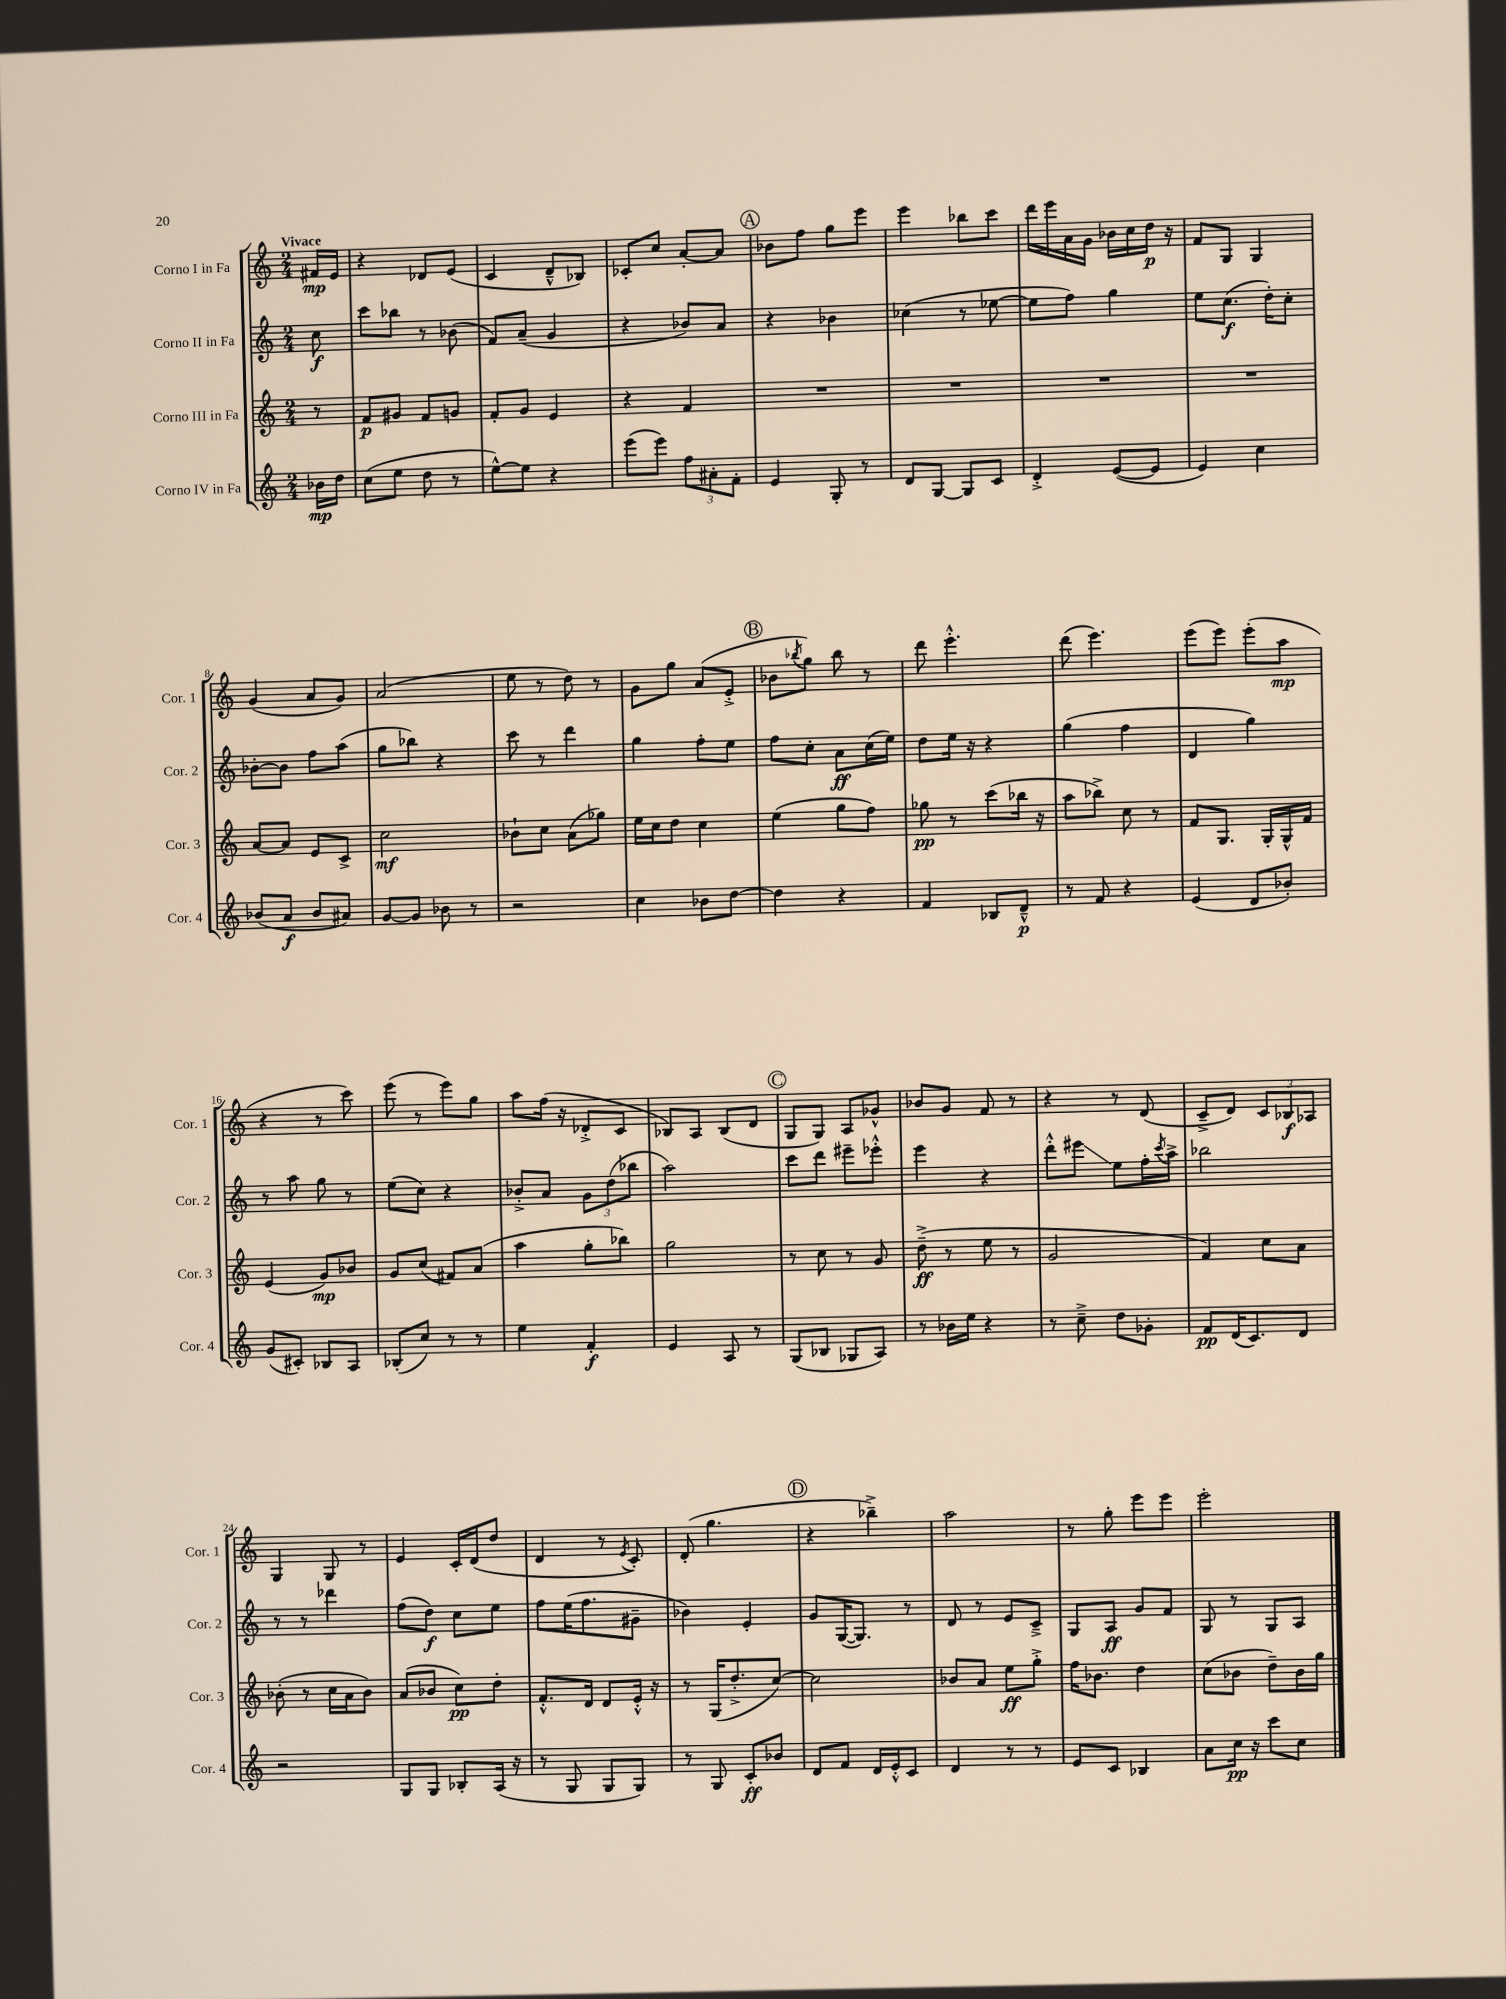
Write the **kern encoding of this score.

**kern	**kern	**kern	**kern
*staff4	*staff3	*staff2	*staff1
*clefG2	*clefG2	*clefG2	*clefG2
*k[]	*k[]	*k[]	*k[]
*M2/4	*M2/4	*M2/4	*M2/4
16b-	8r	8cc	16f#
16dd	.	.	16e
=	=	=	=
(8cc	8f	8ccc	4r
8ee	8g#	8bb-	.
8dd	8f	8r	8d-
8r	8g	(8b-	(8e
=	=	=	=
[8ee^^)	8f'	8f)	4c
8ee]	8g	(8a~	.
4r	4e	4g	8d~^^
.	.	.	8B-)
=	=	=	=
(8eee	4r	4r	8c-'
8eee)	.	.	8cc
12ff	4f	8b-)	[8a'
12a#'	.	.	.
.	.	8a	8a]
12f'	.	.	.
=	=	=	=
4e	2r	4r	8b-
.	.	.	8ff
8G'	.	4b-	8gg
8r	.	.	8eee
=	=	=	=
8d	2r	(4cc-	4eee
[8G	.	.	.
8G]	.	8r	8bb-
8c	.	[8ee-	8ccc
=	=	=	=
4d'^	2r	8ee-]	16ddd
.	.	.	16eee
.	.	8ff)	16a
.	.	.	16g
([8e	.	4gg	16b-
.	.	.	16cc
8e]	.	.	16dd
.	.	.	16r
=	=	=	=
4e)	2r	8ee	8f
.	.	(8.cc	8G
4cc	.	.	4G
.	.	16dd')	.
.	.	8cc'	.
=	=	=	=
(8b-	[8a	[8b-'	(4g
8a	8a]	8b-]	.
8b-	8e	8ff	8a
8a#)	8c^	(8aa	8g)
=	=	=	=
[8g	2cc	8gg	(2a
8g]	.	8bb-)	.
8b-	.	4r	.
8r	.	.	.
=	=	=	=
2r	8b-`	8ccc	8ee
.	8cc	8r	8r
.	(8a	4ddd	8dd)
.	8gg-)	.	8r
=	=	=	=
4cc	16ee	4gg	8g
.	16cc	.	.
.	8dd	.	8gg
8b-	4cc	8ff'	(8a
[8dd	.	8ee	8e'^
=	=	=	=
4dd]	(4ee	8ff	8b-
.	.	.	8qbb-
.	.	8cc'	8gg)
4r	8gg	8a	8bb-
.	8ff)	(16cc	8r
.	.	16ee)	.
=	=	=	=
4f	8gg-	8dd	8ddd
.	8r	16ee	4.eee'^^
.	.	16r	.
8B-	(8ccc	4r	.
8d~^^	16bb-	.	.
.	16r	.	.
=	=	=	=
8r	8aa	(4gg	(8ddd
8f	8bb-^)	.	4.eee)
4r	8cc	4ff	.
.	8r	.	.
=	=	=	=
(4e	8f	4d	(8eee
.	8.G	.	8eee)
8d	.	4gg)	(8eee'
.	16G'	.	.
8b-')	16G^^	.	8aa
.	16f	.	.
=	=	=	=
(8g	(4e	8r	4r
8c#')	.	8aa	.
8B-	8g)	8gg	8r
8A	8b-	8r	8ccc)
=	=	=	=
(8B-'	8g	(8ee	(8eee
8cc)	(8cc	8cc)	8r
8r	8f#)	4r	8eee)
8r	(8a	.	8gg
=	=	=	=
4ee	4aa	8b-'^	8aa
.	.	8a	(16ff
.	.	.	16r
4f'	8gg'	12g	8d-'^
.	.	(12dd	.
.	8bb-)	.	8c
.	.	12bb-	.
=	=	=	=
4e	2gg	2aa)	8B-)
.	.	.	8A
8A	.	.	(8B-
8r	.	.	8d
=	=	=	=
(8G	8r	8ccc	8G
8B-	8cc	8ddd	8G)
8G-	8r	8eee#~	8A
8A)	8g	8eee-'^^	8g-^^
=	=	=	=
8r	(8dd~^	4eee	8b-
16b-	8r	.	8g
16ee	.	.	.
4r	8ee	4r	8f
.	8r	.	8r
=	=	=	=
8r	2g	8ddd'^^	4r
8cc~^	.	8eee#	.
8dd	.	8ee	8r
8g-'	.	16ff'	(8d
.	.	8qccc	.
.	.	16aa^	.
=	=	=	=
8f	4f)	2bb-	8c~^
(16d	.	.	8d)
8.c)	.	.	.
.	8cc	.	12c
.	.	.	12B-
8d	8a	.	.
.	.	.	12A-
=	=	=	=
2r	(8b-'	8r	4G
.	8r	8r	.
.	16cc	4ddd-	8G
.	16a	.	.
.	8b-)	.	8r
=	=	=	=
8G	(8a	(8ff	4e
8G	8b-	8dd)	.
8B-'	8cc)	8cc	16c'
.	.	.	(16d
(16A	8dd'	8ee	8dd
16r	.	.	.
=	=	=	=
8r	8.f'^^	8ff	4d
8G	.	(16ee	.
.	16d	8.ff	.
8G	8d	.	8r
.	.	.	8qe
8G)	16e'^^	8g#~	8c')
.	16r	.	.
=	=	=	=
8r	8r	4b-)	(8d'
8G	(16G	.	4.gg
.	8.dd'^	.	.
8c'	.	4e'	.
8b-	[8cc)	.	.
=	=	=	=
8d	2cc]	8g	4r
8f	.	([16G	.
.	.	8.G])	.
16d	.	.	4bb-~^)
16e'^^	.	.	.
8c	.	8r	.
=	=	=	=
4d	8b-	8d	2aa
.	8a	8r	.
8r	8ee	8e	.
8r	8gg'^	8c~^	.
=	=	=	=
8e	16ff	8G	8r
.	8.b-	.	.
8c	.	8A	8gg'
4B-	4dd	8g	8eee
.	.	8f	8eee
=	=	=	=
8a	(8cc	8G	2eee'
16cc	8b-	8r	.
16r	.	.	.
8ccc	8dd~)	8G	.
8cc	16b-	8A	.
.	16gg	.	.
==	==	==	==
*-	*-	*-	*-
